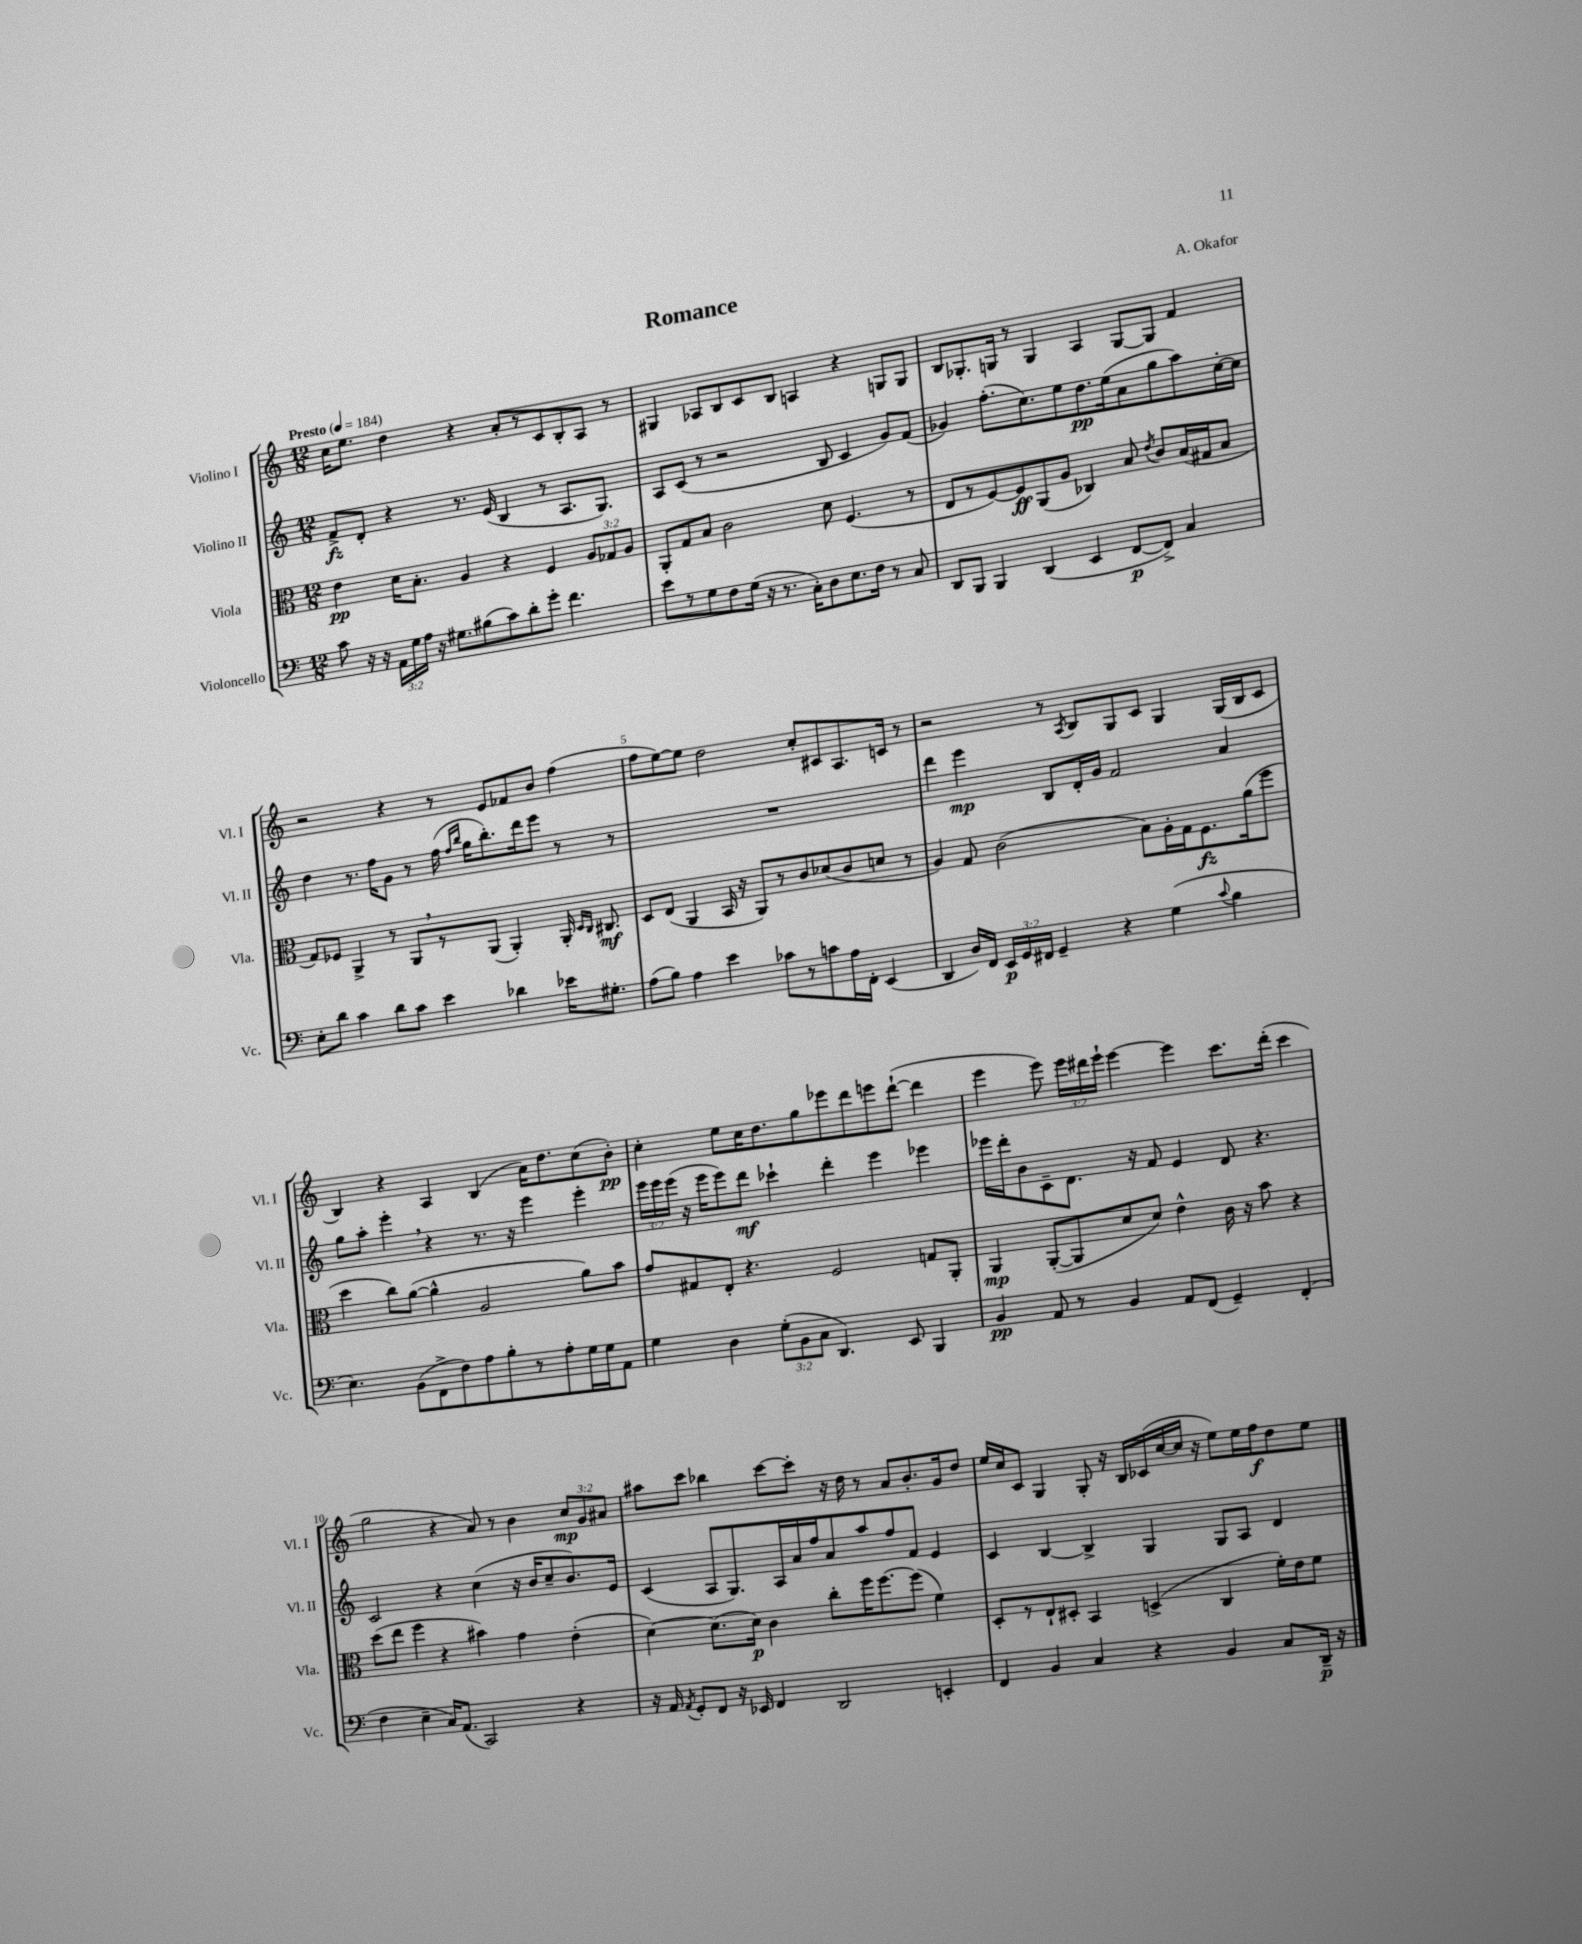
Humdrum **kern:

**kern	**dynam	**kern	**dynam	**kern	**dynam	**kern	**dynam
*part4	*part4	*part3	*part3	*part2	*part2	*part1	*part1
*staff4	*staff4	*staff3	*staff3	*staff2	*staff2	*staff1	*staff1
*I"Violoncello	*	*I"Viola	*	*I"Violino II	*	*I"Violino I	*
*I'Vc.	*	*I'Vla.	*	*I'Vl. II	*	*I'Vl. I	*
*clefF4	*	*clefC3	*	*clefG2	*	*clefG2	*
*k[]	*	*k[]	*	*k[]	*	*k[]	*
*M12/8	*	*M12/8	*	*M12/8	*	*M12/8	*
*MM184	*	*MM184	*	*MM184	*	*MM184	*
=1	=1	=1	=1	=1	=1	=1	=1
!	!	!	!	!	!	!LO:TX:a:B:t=Presto	!
8c\	.	4e\	pp	8f^/L	fz	16cc\KL	.
.	.	.	.	.	.	8.ee\J	.
16r	.	.	.	8d'/J	.	.	.
16r	.	.	.	.	.	.	.
24AA\LL	.	16d\KL	.	4r	.	4dd\	.
24G\	.	.	.	.	.	.	.
.	.	8.B'\J	.	.	.	.	.
24A\JJ	.	.	.	.	.	.	.
16r	.	.	.	.	.	.	.
8.G#X\L	.	.	.	.	.	.	.
.	.	4A/	.	8.r	.	4r	.
(8B#X\	.	.	.	.	.	.	.
.	.	.	.	(16e/	.	.	.
8c\)	.	4r	.	4B/	.	8a'/L	.
8d'\	.	.	.	.	.	8r	.
8g'\J	.	4F/	.	8r	.	8c/	.
4.f\	.	.	.	8.A/L	.	8B'/	.
.	.	12A/L	.	.	.	8A/J	.
.	.	.	.	8.G/J)	.	.	.
.	.	12G-X/	.	.	.	.	.
.	.	.	.	.	.	8r	.
.	.	12A/J	.	.	.	.	.
=2	=2	=2	=2	=2	=2	=2	=2
8e\L	.	8AA'/L	.	8A/L	.	4G#X/	.
8r	.	8G/	.	(8c/J	.	.	.
8G\	.	8B/J	.	8r	.	8A-X/L	.
8F\	.	2c\	.	2r	.	8B/	.
(16G\Jk	.	.	.	.	.	8c/	.
16r	.	.	.	.	.	.	.
8.r	.	.	.	.	.	8B/J	.
.	.	.	.	.	.	4An/	.
16C'\KL)	.	.	.	.	.	.	.
8D\	.	8d\	.	8B/	.	.	.
8.E\	.	(4.F/	.	4c/	.	4r	.
16F\Jk	.	.	.	.	.	.	.
8r	.	.	.	8g/L)	.	8Gn/L	.
8C/	.	8r	.	(8f/J	.	8G/J	.
=3	=3	=3	=3	=3	=3	=3	=3
8DD/L	.	8E/L	.	4g-X/)	.	8B/L	.
8BBB/J	.	8r	.	.	.	8.G-X'/	.
4BBB/	.	[8F/)	.	(8.ff'\L	.	.	.
.	.	.	.	.	.	16Gn/Jk	.
.	.	8F/]	ff	.	.	8r	.
.	.	.	.	8.cc\)	.	.	.
(4DD/	.	(8AA/	.	.	.	4G/	.
.	.	8A/J	.	8ee\	.	.	.
4EE/	.	4C-X/)	.	8.dd\	pp	4A/	.
.	.	.	.	(16ee\k	.	.	.
[8FF/L	p	8B/	.	8a\	.	[8G/L	.
.	.	8qe/	.	.	.	.	.
8FF^/J])	.	8c/L	.	8gg\	.	8G/J]	.
4C/	.	(16B/L	.	8aa\)	.	4f/	.
.	.	16G#X/J	.	.	.	.	.
.	.	8B/J	.	[16cc'\L	.	.	.
.	.	.	.	16cc\JJ]	.	.	.
!!LO:LB:g=z
=4	=4	=4	=4	=4	=4	=4	=4
8E'\L	.	8G/L)	.	4dd\	.	2r	.
8d\J	.	8F-X/J	.	.	.	.	.
4c\	.	4AA^/	.	8.r	.	.	.
.	.	.	.	16ff\KL	.	.	.
8d\L	.	8r	.	8g\J	.	4r	.
8c\J	.	8AA,/L	.	8r	.	.	.
4e\	.	8r	.	(16ff\	.	8r	.
.	.	.	.	16qqff/LL	.	.	.
.	.	.	.	16qqbb/JJ	.	.	.
.	.	.	.	16gg\KL	.	.	.
.	.	(8AA/J	.	8.bb'\)	.	8e/L	.
4d-X\	.	4AA'/)	.	.	.	8f-X/	.
.	.	.	.	16ddd\k	.	.	.
.	.	.	.	8eee\J	.	8b/J	.
16e-X\KL	.	16AA'/	.	8r	.	(4ff\	.
.	.	16qqD/LL	.	.	.	.	.
.	.	16qqC/JJ	.	.	.	.	.
8.G#X'\J	.	8.C#X/	mf	.	.	.	.
.	.	.	.	8r	.	.	.
=5	=5	=5	=5	=5	=5	=5	=5
(8A\L	.	8D/L	.	1.r	.	8ff\L	.
8B\J)	.	(8E/J	.	.	.	[8ee\)	.
4A\	.	4AA/	.	.	.	8ee\J]	.
.	.	.	.	.	.	2dd\	.
4e\	.	16BB/	.	.	.	.	.
.	.	16r	.	.	.	.	.
.	.	8AA/L)	.	.	.	.	.
8c-X\L	.	8r	.	.	.	.	.
8r	.	8c/	.	.	.	8cc'/L	.
8cn\	.	(8d-X/	.	.	.	8c#X/	.
16A\L	.	8c/	.	.	.	8.A/	.
16FF'\JJ	.	.	.	.	.	.	.
(4EE/	.	8dn/J	.	.	.	.	.
.	.	.	.	.	.	16cn/Jk	.
.	.	8r	.	.	.	8r	.
=6	=6	=6	=6	=6	=6	=6	=6
4DD/	.	4A/)	.	4ddd\	.	2r	.
16D/LL)	.	8G/	.	4eee\	mp	.	.
16FF/JJ	.	.	.	.	.	.	.
24EE/LL	p	(2c\	.	.	.	.	.
24GG/	.	.	.	.	.	.	.
24FF#X/JJ	.	.	.	.	.	.	.
4GG~/	.	.	.	8B/L	.	8r	.
.	.	.	.	.	.	8qA/	.
.	.	.	.	16d'/L	.	8B/L	.
.	.	.	.	16g/JJ	.	.	.
4r	.	.	.	2f/	.	8G/	.
.	.	8B\L)	.	.	.	8c/J	.
(4G\	.	16A'\L	.	.	.	4G/	.
.	.	16G\J	.	.	.	.	.
.	.	8.F\	fz	.	.	.	.
8qqc/	.	.	.	.	.	.	.
4B\	.	.	.	4a/	.	(16G/LL	.
.	.	(16a\k	.	.	.	16B/J	.
.	.	8ff\J	.	.	.	8c/J	.
!!LO:LB:g=z
=7	=7	=7	=7	=7	=7	=7	=7
4.E\)	.	4dd\	.	8gg\L	.	4B/)	.
.	.	.	.	8aa'\J	.	.	.
.	.	8cc\L)	.	4eee',\	.	4r	.
(8BB\L	.	([8a\J	.	.	.	.	.
8FF^\	.	4a^^\]	.	4r	.	4A/	.
8F\)	.	.	.	.	.	.	.
8A\	.	2A/	.	8.r	.	(4B/	.
8B'\	.	.	.	.	.	.	.
.	.	.	.	16r	.	.	.
8r	.	.	.	4eee\	.	16a\KL)	.
.	.	.	.	.	.	8.dd\	.
8A'\	.	.	.	.	.	.	.
16G\L	.	8a\L)	.	4eee'\	.	(8cc\	.
16G\J	.	.	.	.	.	.	.
8AA\J	.	8b\J	.	.	.	8b'\J)	pp
=8	=8	=8	=8	=8	=8	=8	=8
4G\	.	8g/L	.	24eee\LL	.	4cc'\	.
.	.	.	.	24eee\	.	.	.
.	.	.	.	(24eee\JJ	.	.	.
.	.	8G#X/	.	16r	.	.	.
.	.	.	.	16eee\KL	.	.	.
4D\	.	8E'/J	.	8eee\)	.	8ee\L	.
.	.	4.r	.	8ddd\J	mf	16cc\K	.
.	.	.	.	.	.	8.dd\	.
(12G'\L	.	.	.	4ccc-X`\	.	.	.
12BB\	.	.	.	.	.	.	.
.	.	.	.	.	.	8gg\	.
12C\J	.	.	.	.	.	.	.
4.DD/)	.	2F/	.	4ddd'\	.	8eee-X\	.
.	.	.	.	.	.	8ddd\	.
.	.	.	.	4eee\	.	8eeen\	.
8EE/	.	.	.	.	.	([8ddd`\J	.
4BBB/	.	8Gn/L	.	4eee-X\	.	4ddd\]	.
.	.	8AA'/J	.	.	.	.	.
=9	=9	=9	=9	=9	=9	=9	=9
4BB/	pp	4AA/	mp	16eee-X\LL	.	4eee\	.
.	.	.	.	16ddd'\J	.	.	.
.	.	.	.	8b\	.	.	.
8AA/	.	([8AA'/L	.	8c~\	.	8eee\)	.
8r	.	8AA/]	.	8.d\J	.	24eee\LL	.
.	.	.	.	.	.	24ddd#X\	.
.	.	.	.	.	.	24eee`\JJ	.
4BB/	.	8d/	.	.	.	[4eee\	.
.	.	.	.	16r	.	.	.
.	.	8d/J)	.	8f/	.	.	.
8AA/L	.	4e^^\	.	4e/	.	4eee\]	.
(8FF/J	.	.	.	.	.	.	.
4GG~/)	.	16c\	.	8d/	.	8.ccc\L	.
.	.	16r	.	.	.	.	.
.	.	8b\	.	4.r	.	.	.
.	.	.	.	.	.	(16ddd#'\Jk	.
(4FF'/	.	4r	.	.	.	4ccc\	.
!!LO:LB:g=z
=10	=10	=10	=10	=10	=10	=10	=10
4F\	.	(8dd\L	.	2c/	.	2gg\	.
.	.	8ee\J	.	.	.	.	.
4E~\	.	4ff\	.	.	.	.	.
16C/KL)	.	4r	.	4r	.	4r	.
(8.AA/J	.	.	.	.	.	.	.
2CC/)	.	4b#X\)	.	(4cc\	.	8a/)	.
.	.	.	.	.	.	8r	.
.	.	4g\	.	16r	.	4b\	.
.	.	.	.	16b/KL	.	.	.
.	.	.	.	8cc~/	.	.	.
4r	.	(4e'\	.	8.b/)	.	12cc/L	mp
.	.	.	.	.	.	12g/	.
.	.	.	.	.	.	12a#X/J	.
.	.	.	.	16e/Jk	.	.	.
=11	=11	=11	=11	=11	=11	=11	=11
16r	.	[4d\)	.	(4c/	.	8aa#X\L	.
16AA/	.	.	.	.	.	.	.
8qAA/	.	.	.	.	.	.	.
8GG'/L	.	.	.	.	.	8ccc\J	.
8FF/J	.	(8.d\L]	.	8A/L	.	4bb-X\	.
16r	.	.	.	8.G/)	.	.	.
16EE-X/	.	16d\Jk)	p	.	.	.	.
4FF/	.	4c\	.	.	.	[8ccc\L	.
.	.	.	.	16A/L	.	.	.
.	.	.	.	16a/	.	8ccc'\J]	.
.	.	.	.	16ff/J	.	.	.
2DD/	.	8cc'\L	.	8a/	.	16r	.
.	.	.	.	.	.	16dd\	.
.	.	16ff\K	.	8aa/	.	8r	.
.	.	[8.ff\	.	.	.	.	.
.	.	.	.	8ff/	.	8a/L	.
.	.	(8ff\J]	.	8f/J	.	8.b'/	.
4EEn'/	.	4f\)	.	4e/	.	.	.
.	.	.	.	.	.	16g/k	.
.	.	.	.	.	.	8dd/J	.
=12	=12	=12	=12	=12	=12	=12	=12
4FF/	.	8D'/L	.	4c/	.	16ee/LL	.
.	.	.	.	.	.	16cc/J	.
.	.	8r	.	.	.	8c/J	.
4BB/	.	8E`/	.	[4B/	.	4G/	.
.	.	8D#X'/J	.	.	.	.	.
4C/	.	4BB/	.	4B^/]	.	8G'/	.
.	.	.	.	.	.	16r	.
.	.	.	.	.	.	16B/LL	.
4r	.	(4Dn^/	.	4G/	.	(16c-X/	.
.	.	.	.	.	.	[16cc/	.
.	.	.	.	.	.	16cc/JJ]	.
.	.	.	.	.	.	16r	.
4BB/	.	4C/	.	8G/L	.	8ee\L)	.
.	.	.	.	8A/J	.	16ee\L	.
.	.	.	.	.	.	16ff\J	f
8C/L	.	16f'\LL)	.	4d/	.	8dd\	.
.	.	16e\J	.	.	.	.	.
16DD~/Jk	p	8f\J	.	.	.	8ee\J	.
16r	.	.	.	.	.	.	.
==	==	==	==	==	==	==	==
*-	*-	*-	*-	*-	*-	*-	*-
